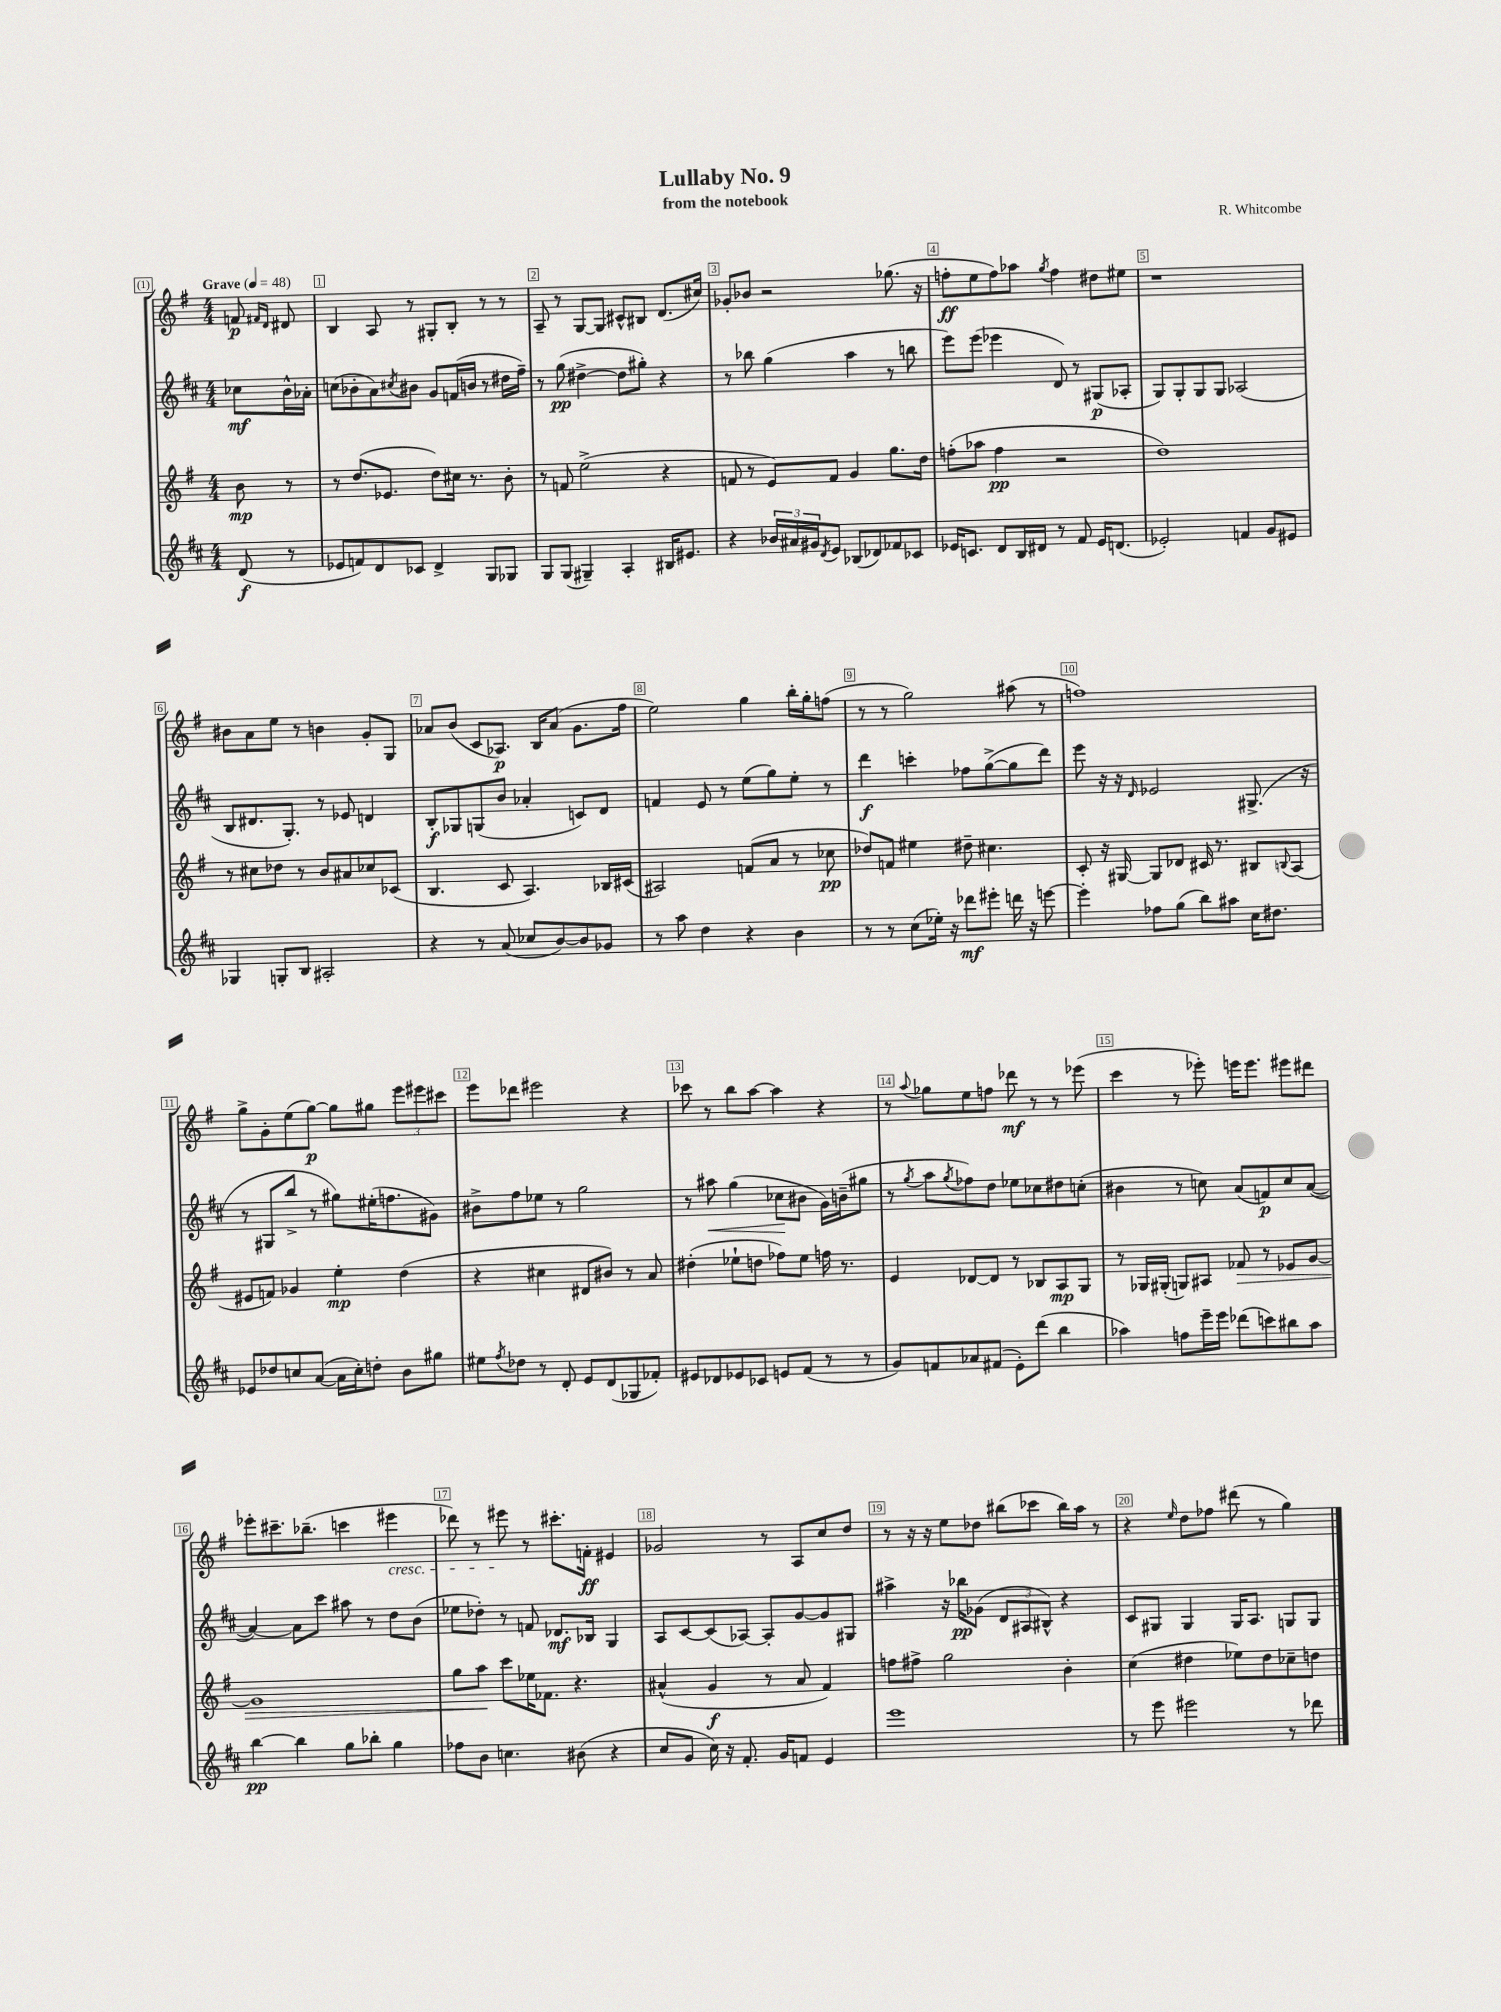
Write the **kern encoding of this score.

**kern	**kern	**kern	**kern
*staff4	*staff3	*staff2	*staff1
*clefG2	*clefG2	*clefG2	*clefG2
*k[f#c#]	*k[f#]	*k[f#c#]	*k[f#]
*M4/4	*M4/4	*M4/4	*M4/4
*MM48	*MM48	*MM48	*MM48
(8d	8b	8cc-	8f
.	.	.	16qqf#
.	.	.	16qqd
8r	8r	16b^^	8d#
.	.	16a-'	.
=	=	=	=
8e-	8r	(8cc	4B
8f)	(8.dd	8b-'	.
8d	.	8a)	8A
.	8.e-	.	.
.	.	8qcc#	.
8c-	.	8b#	8r
4d^	8dd)	8g	8G#'
.	16cc#	(16f	8B'
.	8.r	16b	.
8G	.	8r	8r
8G-	8b'	16dd#	8r
.	.	16ff#~)	.
=	=	=	=
8G	8r	8r	8A~
(8G	8f	(8gg	8r
4G#~)	(2ee^	[4dd#^	[8G
.	.	.	8G]
4A'	.	8dd#]	8c#^^
.	.	8gg#')	8B#
16B#	4r	4r	(8.d
8.e#	.	.	.
.	.	.	16cc#)
=	=	=	=
4r	8f	8r	8g-'
.	8r	8bb-	8b-
24b-	8e)	(4gg	2r
24a#	.	.	.
24g#	.	.	.
8qd	.	.	.
8e	8f	.	.
(8B-	4g	4aa	.
8d-)	.	.	.
8f-	8.gg	8r	(8.gg-
8c-	.	8bb	.
.	16dd	.	16r
=	=	=	=
16e-	(8ff'	8eee)	8ff'
8.c	.	.	.
.	8aa-	(8eee	8ee
8d	4ff	4eee-	8ff)
16B	.	.	8aa-
16d#	.	.	.
.	.	.	8qgg
8r	2r	8d)	4ff
8f#	.	8r	.
16e-	.	(8G#	8dd#
(8.d	.	.	.
.	.	8A-'	8ee#
=	=	=	=
2e-')	1dd)	8G)	1r
.	.	8G'	.
.	.	8G	.
.	.	8G	.
4f	.	(2A-	.
8g	.	.	.
8e#	.	.	.
=	=	=	=
4G-	8r	8B	8b#
.	8cc#	8.d#	8a
8G'	8dd-	.	8ee
.	.	8.G')	.
8B	8r	.	8r
2A#'	8b	8r	4b
.	8a#	8e-	.
.	8cc-	4d	8g'
.	(8c-	.	8G
=	=	=	=
4r	4.B	8B'	8a-
.	.	8G-	(8b
8r	.	(8G	8c
(8a	8c	8b	8.A-)
8cc-	4.A)	4a-'	.
.	.	.	16B
[8b)	.	.	(8a-
8b]	.	8c)	8.g
8g-	16B-	8d	.
.	(16c#	.	16ff#
=	=	=	=
8r	2A#)	4f	2ee)
8aa	.	.	.
4dd	.	8e	.
.	.	8r	.
4r	(8f	(8ee	4gg
.	8a	8gg)	.
4b	8r	8ee'	16bb'
.	.	.	16gg'
.	8cc-	8r	(8ff
=	=	=	=
8r	8dd-)	4ddd	8r
8r	8f	.	8r
(8cc#	4ee#	4ccc'	2gg)
16ee-')	.	.	.
16r	.	.	.
8ddd-	8dd#~	8ff-	.
8eee#'	4.cc#	([8gg^	.
16ddd	.	8gg]	(8aa#
16r	.	.	.
[8eee	.	8ddd)	8r
=	=	=	=
4eee']	8c'	8eee	1ff)
.	16r	16r	.
.	[16G#	16r	.
.	.	16qqd	.
8ff-	8G#]	2e-	.
(8gg	8d-	.	.
8bb)	16c#	.	.
.	8.r	.	.
8aa#	.	.	.
16cc#	8B#	(8.G#^	.
8.dd#	.	.	.
.	8qqB	.	.
.	(8A	.	.
.	.	16r	.
=	=	=	=
8e-	8e#	8r	8gg^
8dd-	8f)	8G#	8g'
8cc	4g-	8bb^	(8ee
([8a	.	8r	[8gg)
16a]	4ee'	8gg#)	8gg]
16cc')	.	.	.
8dd'	.	(16ee#'	8gg#
.	.	8.ff	.
8b	(4dd	.	12eee
.	.	.	12eee#
8gg#	.	8g#)	.
.	.	.	12ccc#
=	=	=	=
8ee#	4r	8b#^	8eee
8qff#	.	.	.
8dd-	.	8ff#	8ddd-
8r	4cc#	8ee-	2eee#
8d'	.	8r	.
8e	8d#	2gg	.
(8d	8b#)	.	.
8G-	8r	.	4r
8f-')	8a	.	.
=	=	=	=
8e#	(4dd#'	8r	8ccc-
8d-	.	8aa#	8r
8e-	8ee-`	(4gg	8bb
8c-	8dd	.	[8aa
8e	8ff-)	8cc-	4aa]
(8f#	8ee-	8b#	.
8r	16ff	16g)	4r
.	8.r	(16b~	.
8r	.	8gg#	.
=	=	=	=
8g)	4e	8r	8r
.	.	8qgg	8qqaa
8f	.	8aa	8gg-
.	.	8qgg	.
8a-	[8d-	8ff-)	8ee
(8f#	8d-]	8dd	8ff
8e')	8r	8ee-	8ddd-
(8ddd	8B-	8cc-	8r
4bb	8A	8dd#	8r
.	8G	(8cc'	(8eee-
=	=	=	=
4aa-)	8r	4b#	4ccc
.	16G-	.	.
.	(16G#'	.	.
8ff	8G)	8r	8r
16eee~	8A#	8cc)	8eee-')
16eee	.	.	.
(8ddd-	8f-	(8a	16eee
.	.	.	8.eee
8ccc)	8r	8f)	.
8bb#	8e-	8cc	8eee#
8aa-	[8g	([8a	8ddd#
=	=	=	=
[4bb	1g]	4a_)	8eee-'
.	.	.	8.ccc#~
4bb]	.	8a]	.
.	.	.	(8.bb-~
.	.	8ccc#	.
8gg	.	8aa#	4ccc
8bb-'	.	8r	.
4gg	.	8dd	4eee#
.	.	(8b	.
=	=	=	=
8ff-	8gg	8ee-	8ddd-)
8b	8aa	8dd-')	8r
4.cc	8ccc	8r	8eee#
.	16ee-	8f	8r
.	8.f-	.	.
.	.	8.d-	8.ccc#'
(8b#	4.r	.	.
.	.	16B-	16f'
4r	.	4G	4e#
=	=	=	=
8cc#	(4a#^^	8A	2g-
8g	.	[8c#	.
16cc#)	4g	(8c#]	.
16r	.	.	.
8.f#'	.	[8A-)	.
.	8r	8A-']	8r
16g	.	.	.
8f	8a#	[8g	8A
4e	4f#)	8g]	8cc
.	.	8G#	8dd
=	=	=	=
1eee	8ff	4aa#^	8r
.	8ff#^	.	16r
.	.	.	16r
.	2gg	16r	8ee
.	.	16bb-	.
.	.	(8g-	8dd-
.	.	12d	(8bb#
.	.	12A#	.
.	.	.	8ccc-
.	.	12B#^^)	.
.	4b'	4r	16bb#)
.	.	.	16aa
.	.	.	8r
=	=	=	=
8r	(4cc	8c#	4r
8eee	.	8G#	.
.	.	.	16qqee
2eee#	4dd#	4G#	8dd
.	.	.	8ff-
.	8ee-)	16G#	(8ddd#
.	.	8.A	.
.	8dd#	.	8r
8r	8cc-~	8G	4gg)
8ddd-	8dd	8G	.
==	==	==	==
*-	*-	*-	*-
